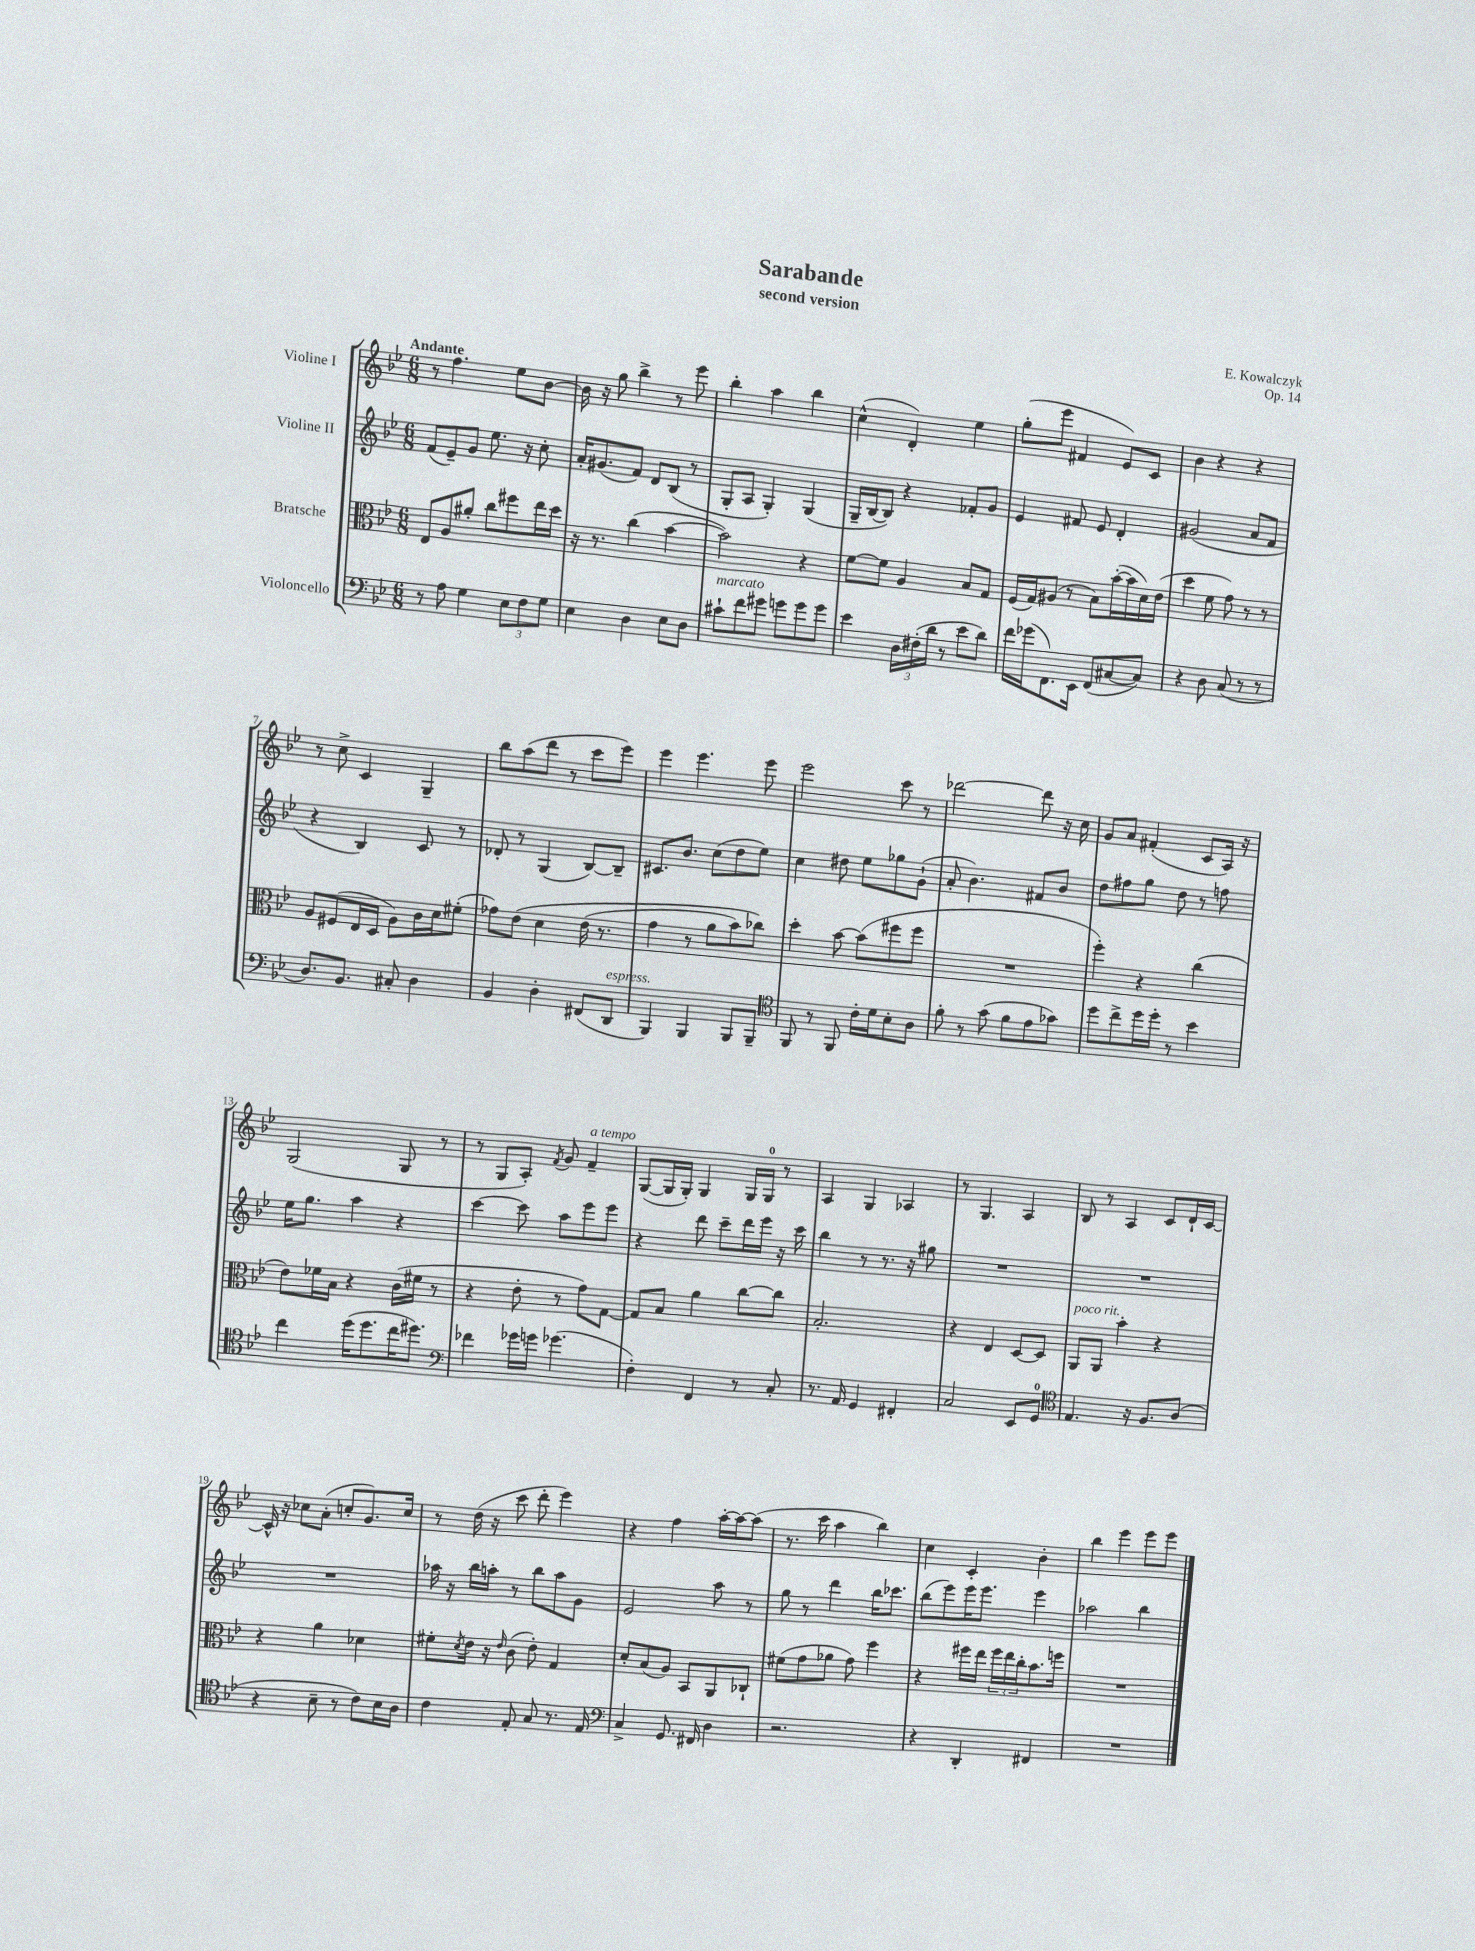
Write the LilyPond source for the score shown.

\header { title = "Sarabande" composer = "E. Kowalczyk" subtitle = "second version" opus = "Op. 14" }
<<
\new StaffGroup <<
\new Staff = "s0" \with { instrumentName = "Violine I" } {
    \clef treble \key bes \major \numericTimeSignature \time 6/8 \tempo "Andante"
    r8 f''4. ees''8 bes'8~ |
    bes'16 r16 g''8 bes''4-> r8 ees'''8 |
    bes''4-. a''4 bes''4 |
    c''4-^( d'4-.) ees''4 |
    g''8-.( ees'''8 fis'4 ees'8) c'8 |
    bes'4 r4 r4 |
    r8 c''8-> c'4 g4-- |
    bes''8 a''8( d'''8 r8 c'''8 ees'''8) |
    ees'''4 ees'''4. ees'''8 |
    ees'''2 c'''8 r8 |
    des'''2~ des'''8 r16 c''16 |
    g'8 a'8 fis'4-.( c'8 a16) r16 |
    g2( g8 r8 |
    r8 g8 a8-.) \acciaccatura { f'8 } g'8 f'4--^\markup { \italic "a tempo" } |
    g8~( g16 g16-.) g4 g16 g16-0 r8 |
    a4 g4 aes4 |
    r8 g4. a4 |
    bes8 r8 a4 c'8 d'16-! c'16~ |
    c'16-^ r16 ces''8 a'8-.( c''8-. g'8.) c''16 |
    r8 d''16( r16 c'''8 d'''8-. ees'''4) |
    r4 f''4 a''16~-. a''16~ a''8( |
    r8. c'''16 a''4 bes''4) |
    c''4 c'4-. bes'4-. |
    bes''4 ees'''4 ees'''8 ees'''8 \bar "|." |
}
\new Staff = "s1" \with { instrumentName = "Violine II" } {
    \clef treble \key bes \major \numericTimeSignature \time 6/8
    f'8( ees'8--) g'8 ees''8. r16 c''8-. |
    a'16-. gis'8.( f'8) d'8 bes8( r8 |
    g8-. a8 g4-.) g4( |
    g16-- bes16~ bes8) r4 fes'8-. g'8 |
    ees'4 fis'8 ees'8 d'4-. |
    gis'2( a'8 f'8 |
    r4 bes4) c'8 r8 |
    des'8-. r8 g4( bes8~) bes8-- |
    cis'8. bes'8. c''8( d''8 ees''8) |
    c''4 dis''8 ees''8 ges''8 g'8-!( |
    a'8-. bes'4.) fis'8 bes'8 |
    d''8 fis''8 g''8 d''8 r8 f''8 |
    ees''16 g''8. a''4 r4 |
    c'''4~ c'''8 a''8 ees'''8 ees'''8 |
    r4 d'''8 c'''8-- d'''16 ees'''16 r16 c'''16 |
    bes''4 r8 r8. r16 gis''8 |
    R2. |
    R2. |
    R2. |
    aes''16 r16 bes''16 a''16-. r8 bes''8 a''8 g'8 |
    ees'2 a''8 r8 |
    g''8 r8 d'''4 bes''16 ces'''8. |
    bes''8( ees'''8) ees'''16 ees'''8. ees'''4 |
    aes''2 bes''4 \bar "|." |
}
\new Staff = "s2" \with { instrumentName = "Bratsche" } {
    \clef alto \key bes \major \numericTimeSignature \time 6/8
    ees8 a8 ais'8-. c''8 fis''8 ees''16 d''16 |
    r16 r8. c''4( bes'4~ |
    bes'2) r4 |
    f'8~ f'8 a4 bes8 g8 |
    f16( g16) ais8( r8 bes8) bes'16~-.( bes'16 d'16) ees'16( |
    d''4 f'8 g'8) r8 r8 |
    a8 fis8( ees16 d16 a8) c'16 d'16 fis'8-.( |
    ges'8) ees'8\( d'4 ees'16( r8. |
    g'4 r8 a'8 bes'8) ces''8\) |
    d''4-. bes'8~ bes'8( fis''8 fis''8 |
    R2. |
    f''4-.) r4 c''4( |
    ees'8) fes'16 bes16 r4 c'16( fis'16 r8 |
    r4 ees'8-. r8 g'8) g8~ |
    g8 bes8 a'4 c''8~ c''8 |
    bes2.-. |
    r4 ees4 d8~ d8 |
    a,8^\markup { \italic "poco rit." } a,8 bes'4-. r4 |
    r4 a'4 des'4 |
    fis'8-. \acciaccatura { d'8 } ees'16 r16 \grace { ees'16 } c'8( ees'8-.) g4 |
    d'8-. bes8( a8) bes,8 a,8 ces8-! |
    fis'8( g'8 aes'8 g'8) f''4 |
    r4 fis''16 ees''16 \tuplet 3/2 { fis''16 ees''16 c''16-. } bes'8. f''16 |
    R2. \bar "|." |
}
\new Staff = "s3" \with { instrumentName = "Violoncello" } {
    \clef bass \key bes \major \numericTimeSignature \time 6/8
    r8 a8 g4 \tuplet 3/2 { ees8 f8 g8 } |
    ees4 d4 ees8 d8 |
    cis'8-!^\markup { \italic "marcato" } f'8 gis'8 g'8 g'8 g'8 |
    ees'4 \tuplet 3/2 { d16 fis16-.( d'16 } r8 ees'8 d'8) |
    f'16 ges'16( f,8.) ees,16 f,8( cis8~ cis8) |
    r4 d8 c8( r8 r8 |
    d8.) bes,8. cis8-. d4 |
    bes,4 d4-. fis,8( d,8^\markup { \italic "espress." } |
    bes,,4) bes,,4 bes,,8 bes,,8-- |
    \clef tenor f,8 r8 f,8 c'16-. d'16 bes8-. a8 |
    f'8-. r8 g'8( f'8 ees'8 ges'8) |
    d''8 c''8-> d''16 d''16-. r8 bes'4 |
    c''4 d''16( d''8. c''16 dis''8.) |
    \clef bass fes'4 ges'16 g'16 ges'4.( |
    f4-.) f,4 r8 c8-. |
    r8. a,16 g,4 fis,4-. |
    c2 ees,8 g,8-0 |
    \clef tenor ees4. r16 f8. a8( |
    r4 bes8-- r8 c'8) bes16 a16 |
    c'4 ees8-. g8 r8. ees16 |
    \clef bass c4-> g,8. fis,16 d4 |
    r2. |
    r4 d,4-. fis,4 |
    R2. \bar "|." |
}
>>
>>
